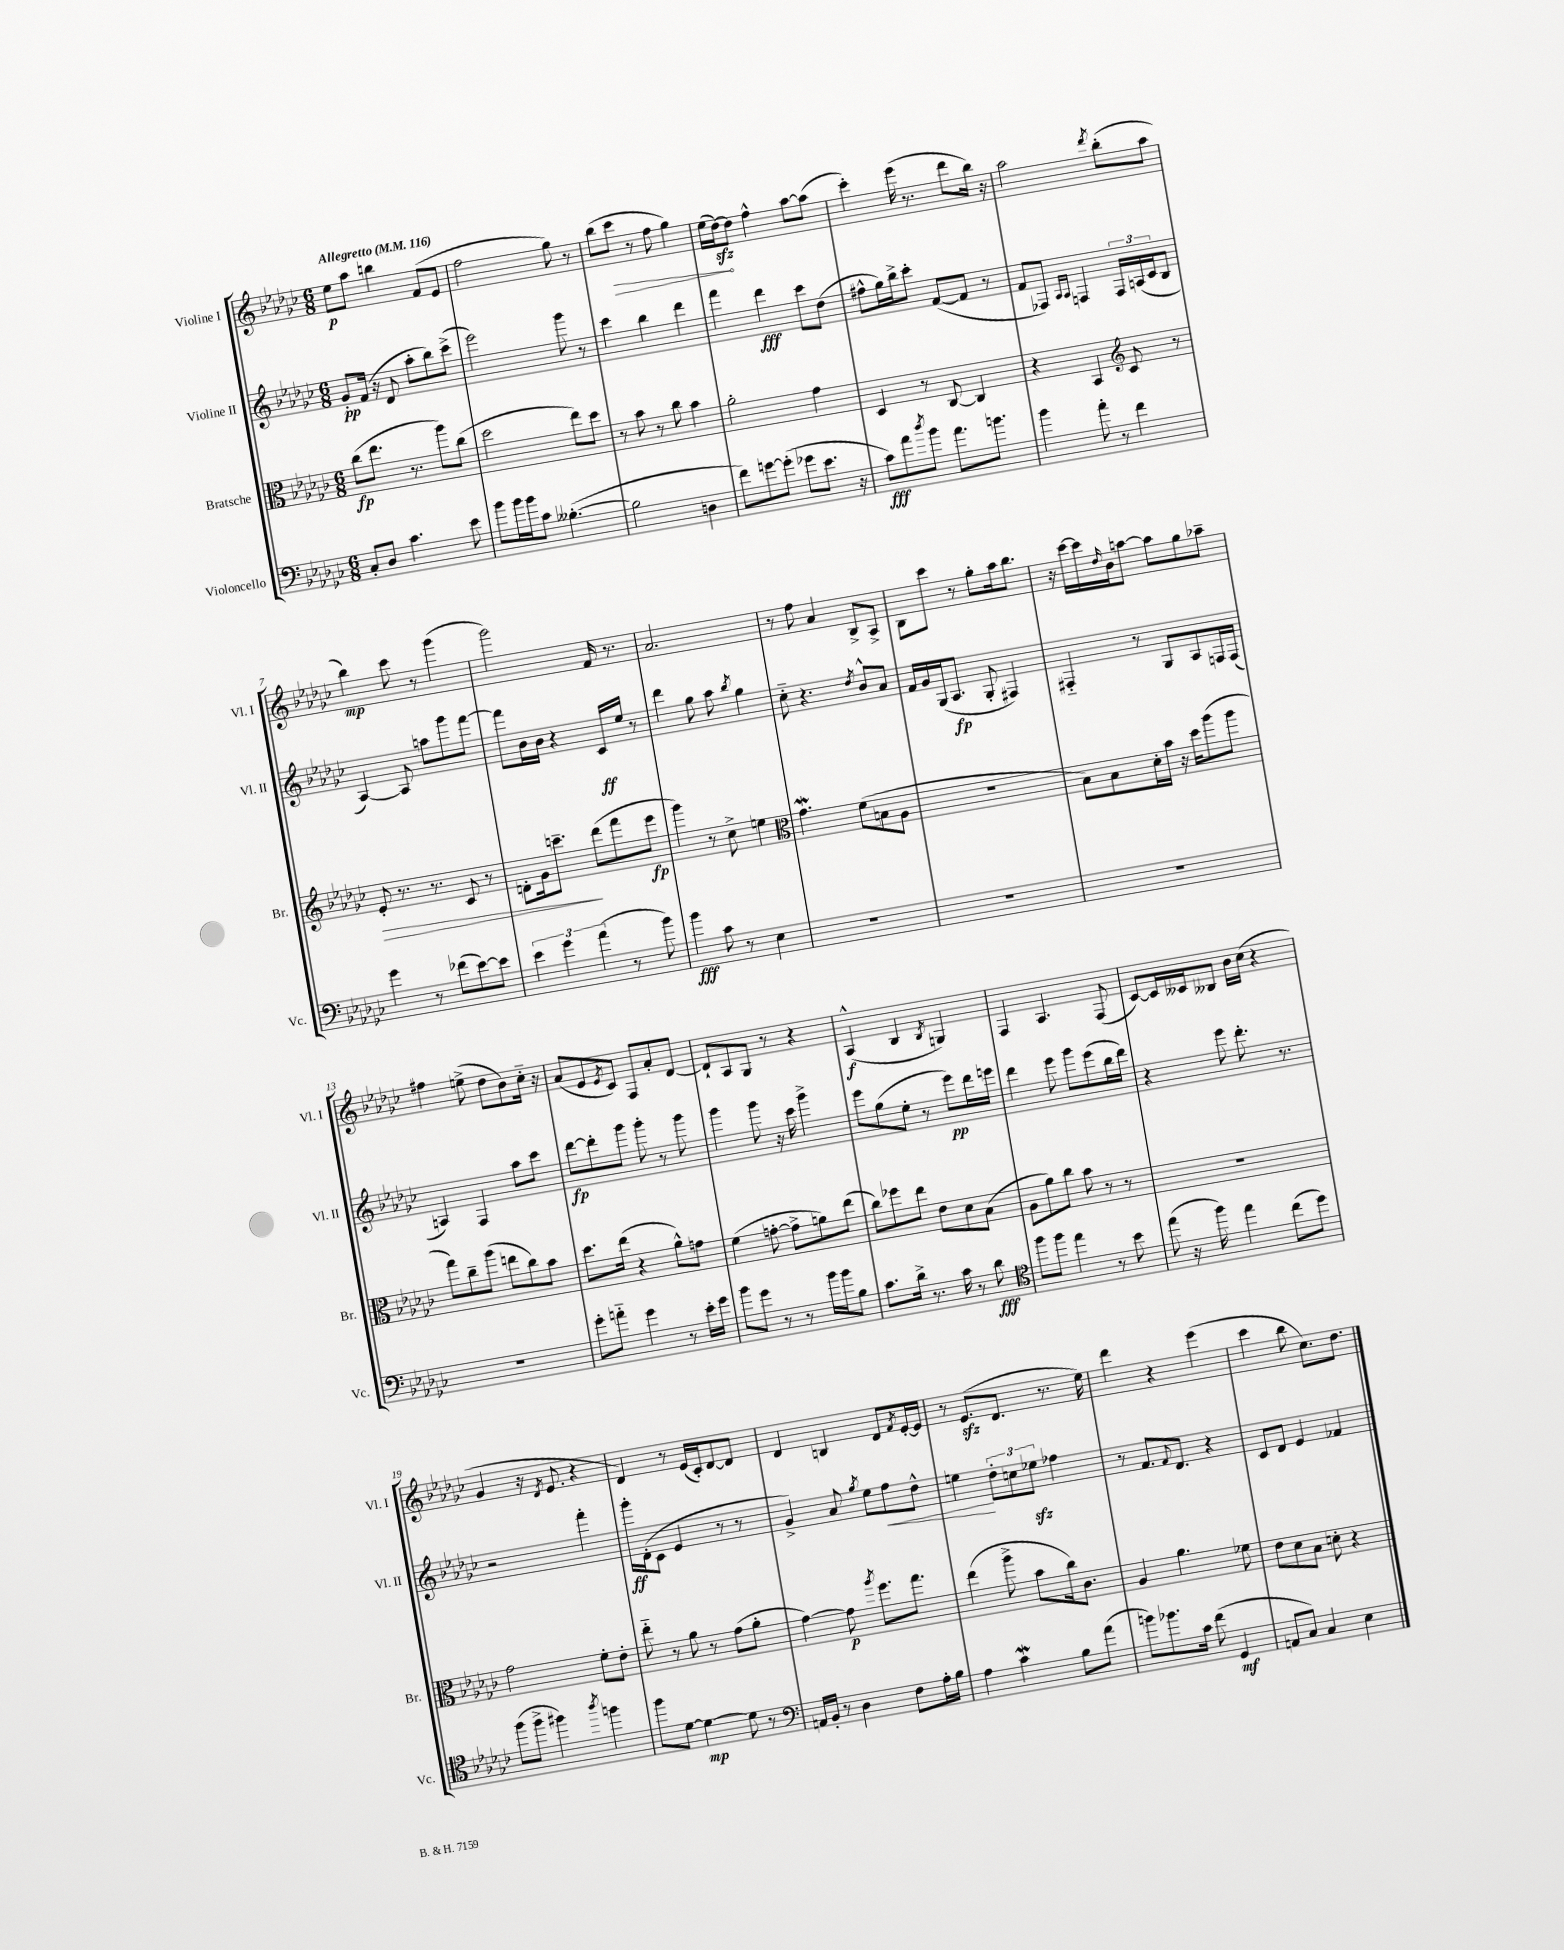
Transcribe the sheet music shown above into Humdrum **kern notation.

**kern	**kern	**kern	**kern
*staff4	*staff3	*staff2	*staff1
*clefF4	*clefC3	*clefG2	*clefG2
*k[b-e-a-d-g-c-]	*k[b-e-a-d-g-c-]	*k[b-e-a-d-g-c-]	*k[b-e-a-d-g-c-]
*M6/8	*M6/8	*M6/8	*M6/8
*MM116	*MM116	*MM116	*MM116
8C-'	(8cc-	8g-'	8ee-
8D-	8.ee-	(16f	8aa-
.	.	16r	.
4.c-	.	8d-	4bb
.	8.r	.	.
.	.	8aa-'	.
.	8aa-)	8bb-)	(8f
8e-	(8cc-	(8ccc-^	8e-
=	=	=	=
8b-	2dd-	2eee-)	2ff
16b-	.	.	.
16b-	.	.	.
8c-	.	.	.
([4.B--'	.	.	.
.	8ee-)	8ggg-	8gg-)
.	8dd-	8r	8r
=	=	=	=
2B--]	8r	4ccc-	(8bb-
.	8b-	.	8ccc-
.	8r	4bb-	8r
.	8cc-	.	8ff
4D	4b-	4ddd-	4gg-)
=	=	=	=
8f)	2a-'	4fff	(16ee-
.	.	.	[16dd-)
[8g	.	.	8dd-]
(8g']	.	4ddd-	4ff^^
8g-	.	.	.
8.e-	4g-	8ccc-	[8aa-
.	.	(8dd-	(8aa-]
16r	.	.	.
=	=	=	=
8c-)	4D-	8ff#^^	4ccc-')
8a-	.	16gg-)	.
.	.	16bb-^	.
8qdd-	.	.	.
8b-	8r	8ccc-'	(16eee-
.	.	.	8.r
8.a-	[8C-	([8f	.
.	4C-]	8f]	8ddd-
8.b	.	.	.
.	.	8r	16bb-)
.	.	.	16r
=	=	=	=
4b-	4r	8f	2aa-
.	.	8F-)	.
.	.	16qqA-	.
.	.	16qqA-	.
8a-'	4BB-	4F	.
8r	.	.	.
*	*clefG2	*	*
.	.	.	8qddd-
4f	8c-	24F	(8bb-'
.	.	(24A	.
.	.	24c-	.
.	8r	8B-	8aa-
=	=	=	=
4g-	8e-'	[4A-)	4bb-)
.	8.r	.	.
8r	.	8A-]	8ccc-
.	8.r	.	.
(8f-	.	8aa	8r
[8e-)	8c-	8ggg-	(4ggg-
8e-]	8r	[8fff	.
=	=	=	=
6e-	8d'	8fff]	2ggg-)
.	16g-	16b-	.
6g-	.	.	.
.	8.ccc~	16b-	.
.	.	4r	.
(6a-	.	.	.
.	(8ddd-	.	.
8r	8fff	16c-	16f
.	.	16ee-	8.r
8b-)	8eee-	8r	.
=	=	=	=
4b-	4ggg-)	4ddd-	2.a-
8c-	8r	8gg-	.
8r	8cc-^	8aa-	.
.	.	8qbb-	.
4E-	4ee	4gg-	.
=	=	=	=
*	*clefC3	*	*
2.r	4.g-	8cc-'~	8r
.	.	4.r	8ff
.	.	.	4a-
.	(8f	.	.
.	.	8qdd-	.
.	8B	8b-^^	8B-^
.	8A-	8a-	8A-^
=	=	=	=
2.r	2.r	16f	8B-
.	.	16g-	.
.	.	(16G-	8ccc-
.	.	8.A-	.
.	.	.	8r
.	.	8G-'	8gg-'
.	.	4F#)	16aa-
.	.	.	8.bb-
=	=	=	=
2.r	8B-)	4F#'~	16r
.	.	.	[16ccc-
.	8B-	.	16ccc-]
.	.	.	16qqdd-
.	.	.	16b-
.	16d-'	8r	[8aa
.	16b-	.	.
.	16r	8G-	8aa]
.	16dd-	.	.
.	(8aa-	8A-	8gg-
.	8aa-	16F	8aa-~
.	.	(16F	.
=	=	=	=
2.r	8gg-)	4A)	4ff#
.	8cc-~	.	.
.	(8aa-	4F	(8ee^
.	8ee	.	8dd-
.	8cc-)	8aa-	8b-)
.	8b-	8ccc-	16cc-'~
.	.	.	16r
=	=	=	=
8g-'	8.dd-	[8ddd-	(8a-
8a'~	.	8ddd-']	8e-
.	(16ee-	.	.
.	.	.	8qe-
4g-	4r	8ggg-	8c-)
.	.	8ggg-'	8F
8r	8a-^^)	8r	8a-'
16e-'	8g	8ggg-	[8d-
16g-	.	.	.
=	=	=	=
8b-	(4f	4ggg-	8d-`]
8g-	.	.	8A-
8r	[8g'	8ggg-	8G-
8r	8g^]	16r	8r
.	.	16ccc-	.
16b-	8a)	4ggg-^	4r
16b-	.	.	.
8B-	(8ee-	.	.
=	=	=	=
8.c-	8cc-)	8eee-	(4A-^^
.	8ff-	(8gg-	.
16d-^	.	.	.
8.r	8ee-	8ee-'	4B-
.	8e-	8r	.
16c-	.	.	.
.	.	.	8qB-
8r	8d-	8eee-)	4G)
8d-	(8B-	16ddd-	.
.	.	16eee	.
=	=	=	=
*clefC4	*	*	*
8ff	8A-	4ddd-	4F
8ff	8a-)	.	.
4ee-	8cc-	8eee-	4.A-
.	8b-	8ggg-	.
8r	8r	(8eee-	.
8b-	8r	16bb-	(8F
.	.	16ddd-)	.
=	=	=	=
(8ee-	2.r	4r	[8c-)
16r	.	.	16c-]
16ff)	.	.	16c--
4ee-	.	8eee-	8B--
.	.	8.ddd-'	16b-
.	.	.	(16cc-
(8cc-	.	.	4r
.	.	8.r	.
8dd-)	.	.	.
=	=	=	=
(8ff	2g-	2r	4g-
8ff^	.	.	.
4ff#)	.	.	16r
.	.	.	8qd-
.	.	.	8.e-
8qaa-	.	.	.
4ff	8f'	4fff'	4r
.	8e-'	.	.
=	=	=	=
8ff	8ee-'~	16ggg-'	4d-)
.	.	(16d-'	.
[8d-	8r	8c-	.
4d-_	8a-	4e-	8r
.	8r	.	(16e-
.	.	.	16c-')
8d-]	(8g-	8r	[8d-
8r	8a-'	8r	8d-]
=	=	=	=
*clefF4	*	*	*
16AA	[4g-)	4g-^)	4d-
16BB-'	.	.	.
8r	.	.	.
4D-	8g-]	8a-	4B
.	8qaa-	8qgg-	.
.	8.ff	8ee-	.
8F	.	8ff	8d-
.	8.gg-	.	.
.	.	.	8qf
16A-'	.	8dd-^^	[16e-'
16B-	.	.	16e-]
=	=	=	=
4A-	(4ee-	4ee	8r
.	.	.	(8.e-
4c-	8aa-^	12dd-'	.
.	.	.	8.d-
.	.	12cc	.
.	8b-	.	.
.	.	12ee-	.
8B-	16cc-)	4ff-	8.r
.	8.c-	.	.
(8a-	.	.	.
.	.	.	16ee-)
=	=	=	=
8b)	4A-	8r	4ddd-
8.b-	.	8.f	.
.	4.a-	.	4r
.	.	8qqf	.
16c-	.	8.d-	.
(8f	.	.	.
4GG-	.	4r	(4eee-
.	8f-	.	.
=	=	=	=
8AA	8e-	8c-	4ccc-
8C-)	8d-	8d-	.
4C-	8B-	4e-	8bb-
.	8d'	.	8.cc-)
4E-	4r	4f-	.
.	.	.	8.dd-
==	==	==	==
*-	*-	*-	*-
